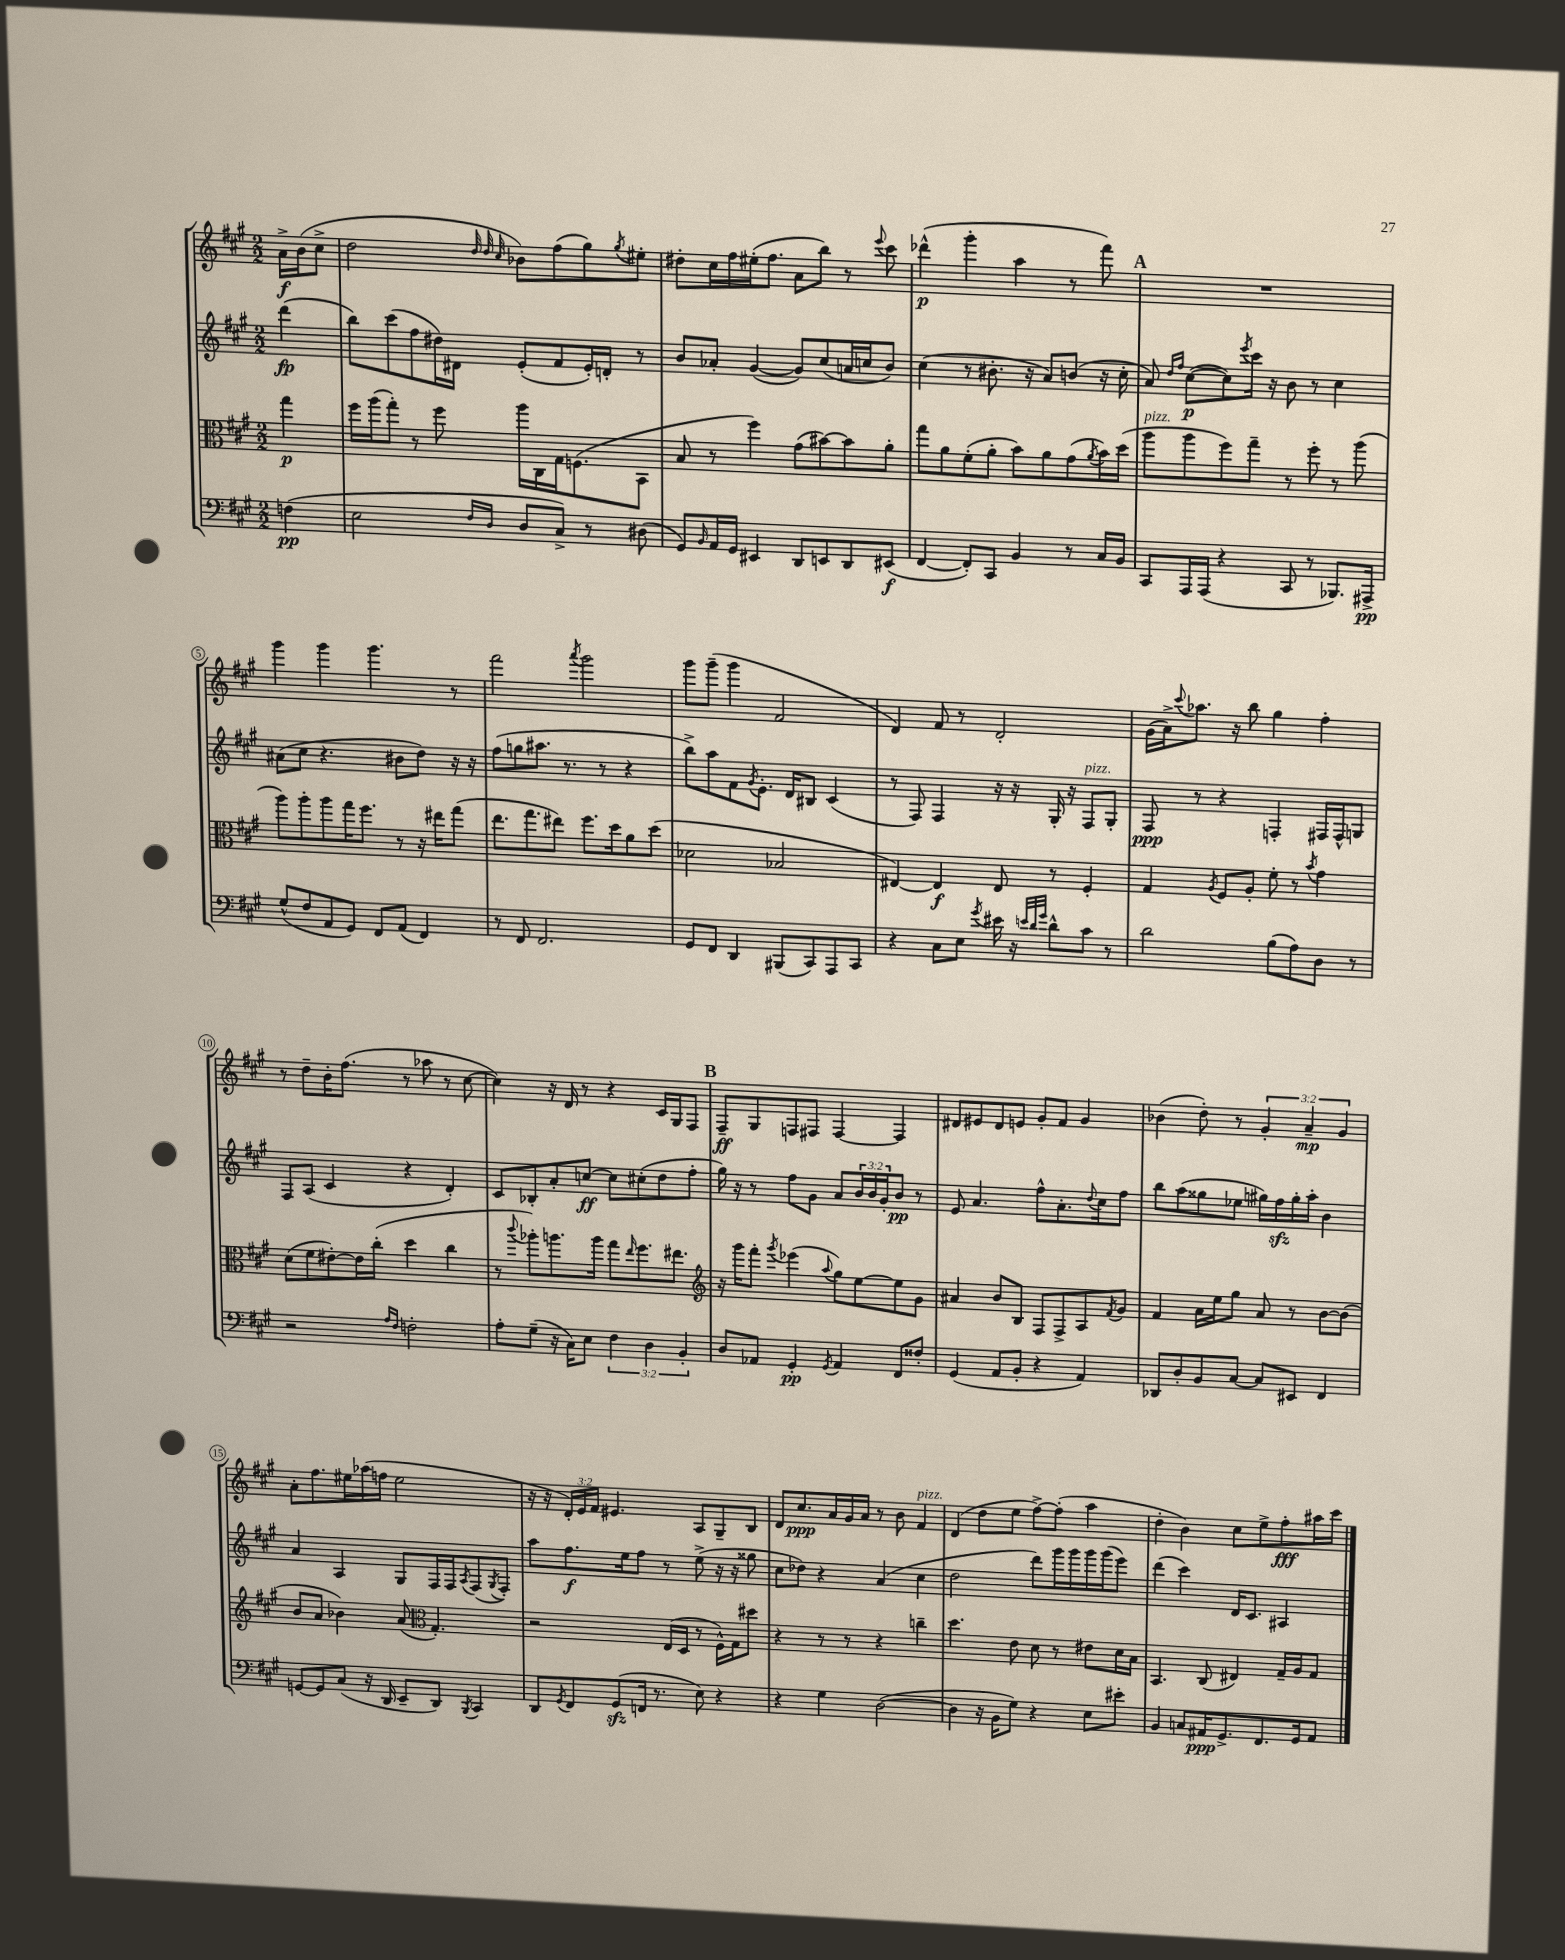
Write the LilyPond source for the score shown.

<<
\new StaffGroup <<
\new Staff = "s0" {
    \clef treble \key a \major \numericTimeSignature \time 2/2 \override Staff.TupletNumber.text = #tuplet-number::calc-fraction-text \partial 4
    a'16->\f b'16( cis''8-> |
    d''2 \grace { d''32 d''32 cis''32 } bes'8) fis''8( gis''8) \acciaccatura { gis''8 } eis''8-. |
    dis''8-. cis''16 fis''16 eis''16-.( fis''8. a'8 b''8) r8 \appoggiatura { e'''8 } cis'''8 |
    des'''4-^\p( gis'''4-. a''4 r8 fis'''8) |
    \mark \markup { \bold "A" } R1 |
    gis'''4 gis'''4 gis'''4. r8 |
    fis'''2 \acciaccatura { a'''8 } gis'''2 |
    gis'''8 gis'''8--( gis'''4 fis'2 |
    d'4) fis'8 r8 d'2-. |
    gis'16( a'16->) \appoggiatura { cis'''8 } aes''8. r16 b''8 gis''4 fis''4-. |
    r8 d''8-- b'16-. fis''8.( r8 aes''8 r8 cis''8~ |
    cis''4) r16 d'16 r8 r4 cis'16 gis16 fis8 |
    \mark \markup { \bold "B" } fis8--\ff gis8 f8 fis8 fis4~ fis4 |
    dis'8 eis'8 dis'8 e'8 gis'8-. fis'8 gis'4 |
    bes'4( d''8-.) r8 \tuplet 3/2 { gis'4-. a'4--\mp gis'4 } |
    a'8-. fis''8. eis''16 aes''16( f''16 eis''2 |
    r16 r16 \tuplet 3/2 { d'16-.) e'16 fis'16 } eis'4. a8 gis8-- b8 |
    d'8 cis''8.\ppp a'16 gis'16 a'16 r8 b'8 fis'4^\markup { \italic "pizz." } |
    d'4( d''8 e''8 fis''8~->) fis''8-.( a''4 |
    d''4-. b'4) cis''8 e''8-> fis''8-.\fff ais''16 cis'''16 \bar "|." |
}
\new Staff = "s1" {
    \clef treble \key a \major \numericTimeSignature \time 2/2 \override Staff.TupletNumber.text = #tuplet-number::calc-fraction-text \partial 4
    d'''4\fp( |
    b''8) cis'''8( fis''8 dis''16) dis'16 e'8-.( fis'8 e'16-.) d'16-. r8 |
    b'8 aes'8-. gis'4~( gis'8) cis''8( a'16 c''16 b'8) |
    cis''4( r8 bis'8.-. r16 a'8) b'8( r16 cis''16-. |
    \mark \markup { \bold "A" } a'8) \grace { d''16 fis''16 } cis''8~\p( cis''8) \acciaccatura { e'''8 } cis'''16 r16 b'8 r8 cis''4 |
    ais'8( cis''8 r4. bis'8 d''8) r16 r16 |
    fis''8( g''8 ais''8. r8. r8 r4 |
    b''8->) a''8 fis'8 \acciaccatura { gis'8 } e'8.-. d'16 bis8 cis'4( |
    r8 fis8) fis4 r16 r16 gis16-. r16 fis8^\markup { \italic "pizz." } gis8-. |
    fis8\ppp r8 r4 f4-. fis16 fis16-^ g8 |
    fis8 a8( cis'4 r4 d'4-.) |
    cis'8 bes8-. a'8-. c''8~\ff c''8 cis''8-.( d''8 fis''8-. |
    \mark \markup { \bold "B" } gis''16) r16 r8 fis''8 gis'8 a'8 \tuplet 3/2 { b'16 b'16 gis'16-. } b'8\pp r8 |
    e'8 a'4. fis''8-^ a'8.-. \appoggiatura { d''8 } cis''16 fis''8 |
    b''8 a''8( gisis''8 ees''8 gis''16) fis''16\sfz gis''16-. a''16-. b'4 |
    a'4 a4 gis8 fis16 fis16 \acciaccatura { a8 } fis8( \acciaccatura { gis8 } fis8-.) |
    a''8 fis''8.\f e''16 fis''8 r8 e''8->( r16 r16 gisis''8 |
    cis''8 des''8) r4 a'4( cis''4 |
    d''2 d'''8) gis'''16 gis'''16 gis'''16 gis'''16( e'''8) |
    d'''4( cis'''4) d'16 cis'8. ais4 \bar "|." |
}
\new Staff = "s2" {
    \clef alto \key a \major \numericTimeSignature \time 2/2 \partial 4
    gis''4\p |
    fis''16 a''16( gis''8-.) r8 fis''8 a''16 cis16 gis16 f8.( b,8 |
    b8 r8 fis''4) gis'8( bis'8~) bis'8 a'8-. |
    gis''8 a'8 fis'8-.( a'8-. b'8) a'8 gis'8( \acciaccatura { a'8 } b'16) d''16( |
    \mark \markup { \bold "A" } a''8^\markup { \italic "pizz." } a''8 fis''8) gis''8-- r8 fis''8-. r8 a''8( |
    a''8) a''8-. a''8 gis''16 fis''8. r8 r16 eis''16 gis''8( |
    e''8. gis''8. eis''8) fis''8. d''16 a'8 d''8( |
    des'2 bes2 |
    eis4~) eis4\f eis8 r8 fis4-. |
    gis4 \acciaccatura { a8 } fis8 a8-. fis'8-. r8 \acciaccatura { b'8 } gis'4 |
    d'8( fis'8 eis'8~-.) eis'16 cis''16-.( d''4 cis''4 |
    r8 \appoggiatura { cis'''8 } aes''8-.) a''8. a''16 gis''8 \grace { e''16 } fis''8. eis''8. |
    \mark \markup { \bold "B" } \clef treble r16 gis'''16 fis'''8-. \acciaccatura { gis'''8 } ees'''4( \appoggiatura { a''8 } gis''8) e''8~ e''8 gis'8 |
    ais'4 b'8 b8 fis8 fis8-> a8 \acciaccatura { fis'8 } gis'8 |
    fis'4 a'16 e''16 gis''8 a'8 r8 b'8~ b'8( |
    b'8 a'8 bes'4) a'8( \clef alto gis4.-.) |
    r2 e16( d16 r8 fis16-^) gis16 dis''8 |
    r4 r8 r8 r4 c''4-- |
    d''4. e'8 d'8 r8 eis'8 d'16 b16 |
    b,4. cis8( eis4) gis16-- a16 gis8 \bar "|." |
}
\new Staff = "s3" {
    \clef bass \key a \major \numericTimeSignature \time 2/2 \override Staff.TupletNumber.text = #tuplet-number::calc-fraction-text \partial 4
    f4\pp( |
    e2 \grace { fis16 d16 } d8 cis8->) r8 dis8( |
    gis,8) \grace { b,16 } a,16 gis,16 eis,4 d,8 e,8 d,8 eis,8\f( |
    fis,4~ fis,8-.) cis,8 b,4 r8 cis16 b,16 |
    \mark \markup { \bold "A" } cis,8 a,,16 a,,16( r4 cis,8 r8 bes,,8.) ais,,16->\pp |
    gis8-^( fis8 a,8 gis,8) fis,8 a,8( fis,4) |
    r8 fis,8 fis,2. |
    gis,8 fis,8 d,4 bis,,8( cis,8) a,,8 cis,8 |
    r4 cis8 e8 \acciaccatura { gis'8 } eis'16 r16 \grace { e'32 d'32 gis'32 } d'8-^ cis'8 r8 |
    d'2 b8( a8) d8 r8 |
    r2 \grace { a16 fis16 } f2-. |
    a8-. gis8--( r16 cis16) e8 \tuplet 3/2 { fis4 d4 b,4-. } |
    \mark \markup { \bold "B" } d8 aes,8 gis,4-.\pp \acciaccatura { gis,8 } aes,4 fis,8 fisis8-. |
    gis,4( a,8 b,8-. r4 a,4) |
    des,8 d8-. b,8 cis8~ cis8 eis,8 fis,4 |
    g,8~ g,8 cis8( r16 d,16 e,8-- d,8) \acciaccatura { b,,8 } cis,4 |
    d,8 \acciaccatura { gis,8 } fis,8 gis,8\sfz( f,16 r8. e8) r4 |
    r4 gis4 d2~( |
    d4 r16 b,16 gis8) r4 e8 eis'8-. |
    b,4 c8 ais,16\ppp gis,8.-> fis,8. gis,16 ais,8 \bar "|." |
}
>>
>>
\layout { \context { \Score \override BarNumber.stencil = #(make-stencil-circler 0.1 0.3 ly:text-interface::print) } }
